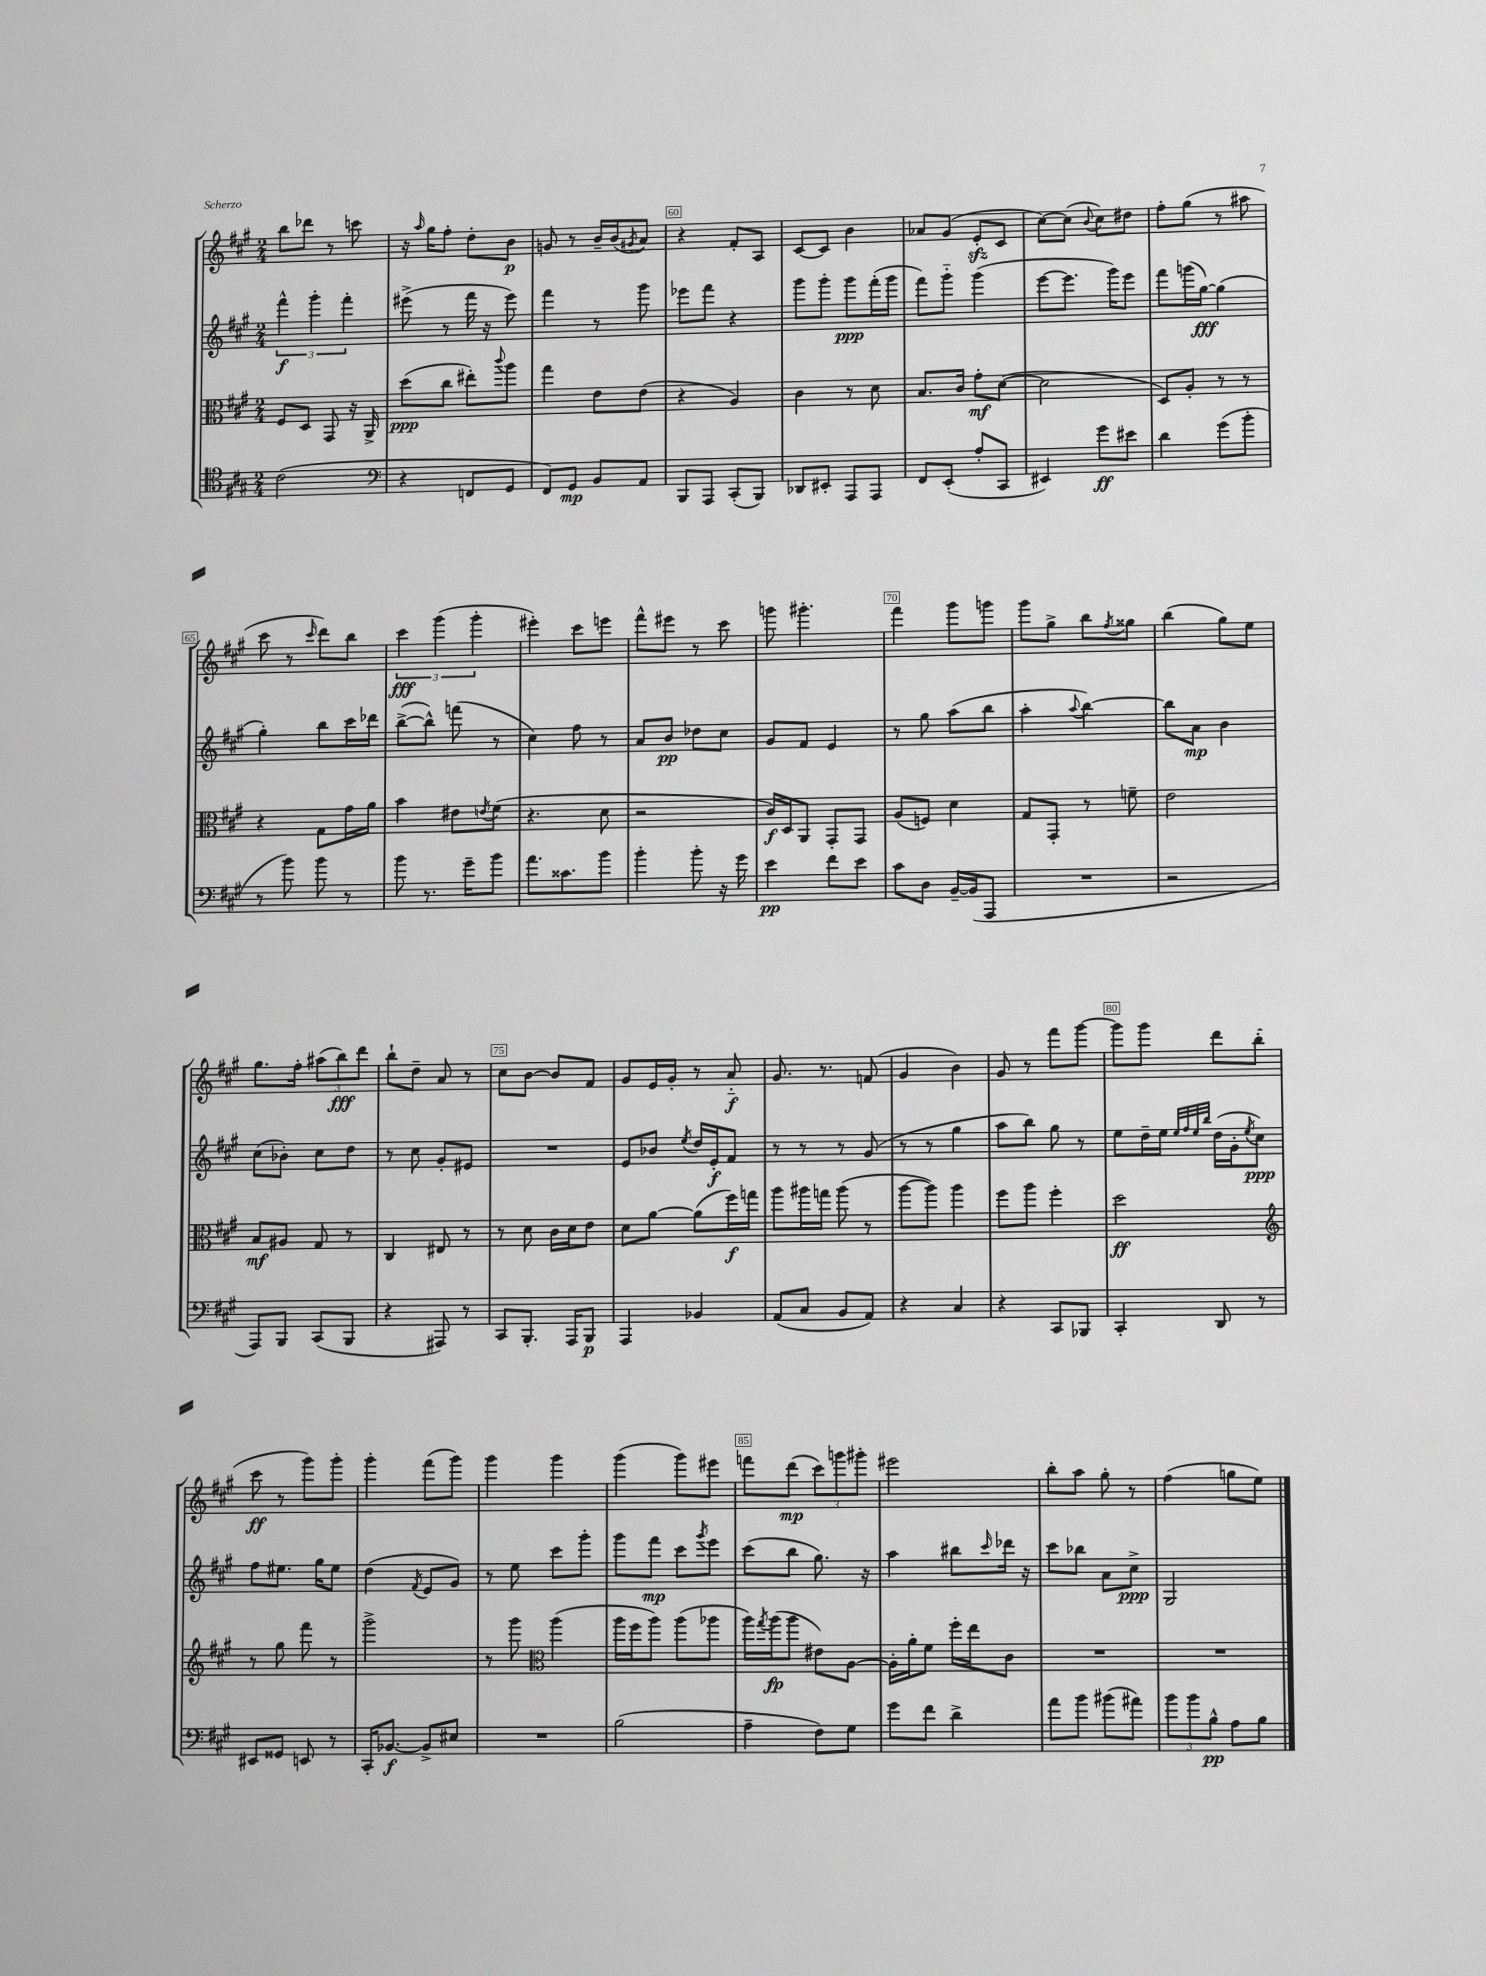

**kern	**dynam	**kern	**dynam	**kern	**dynam	**kern	**dynam
*part4	*part4	*part3	*part3	*part2	*part2	*part1	*part1
*staff4	*staff4	*staff3	*staff3	*staff2	*staff2	*staff1	*staff1
*clefC4	*	*clefC3	*	*clefG2	*	*clefG2	*
*k[f#c#g#]	*	*k[f#c#g#]	*	*k[f#c#g#]	*	*k[f#c#g#]	*
*M2/4	*	*M2/4	*	*M2/4	*	*M2/4	*
=57	=57	=57	=57	=57	=57	=57	=57
(2c#\	.	8F#/L	.	6fff#^^\	f	8bb\L	.
.	.	8D/J	.	.	.	8ddd-X\J	.
.	.	.	.	6ggg#'\	.	.	.
.	.	8GG#/	.	.	.	8r	.
.	.	.	.	6fff#'\	.	.	.
.	.	16r	.	.	.	8cccn\	.
.	.	16AA^/	.	.	.	.	.
=58	=58	=58	=58	=58	=58	=58	=58
*clefF4	*	*	*	*	*	*	*
4r	.	(8dd\L	ppp	(8eee#X^\	.	16r	.
.	.	.	.	.	.	16qqaa/	.
.	.	.	.	.	.	16gg#\KL	.
.	.	8cc#\J	.	8r	.	8ff#'\J	.
8FFn/L	.	8ee#X'\L)	.	16fff#\	.	8dd'\L	.
.	.	.	.	16r	.	.	.
.	.	8qqccc#/	.	.	.	.	.
8GG#/J	.	8aa\J	.	8eee#\)	.	8b\J	p
=59	=59	=59	=59	=59	=59	=59	=59
8FF#/L)	.	4gg#\	.	4fff#\	.	8gn/	.
8GG#/J	mp	.	.	.	.	8r	.
8BB/L	.	8e\L	.	8r	.	16b~/LL	.
.	.	.	.	.	.	(16b/J	.
.	.	.	.	.	.	8qg#X/	.
8AA/J	.	(8e\J	.	8ggg#\	.	8a/J)	.
=60	=60	=60	=60	=60	=60	=60	=60
8BBB/L	.	4r	.	8eee-X\L	.	4r	.
8AAA/J	.	.	.	8fff#\J	.	.	.
(8CC#'/L	.	4A/)	.	4r	.	8f#'/L	.
8BBB/J)	.	.	.	.	.	8A/J	.
=61	=61	=61	=61	=61	=61	=61	=61
8DD-X/L	.	4c#\	.	8ggg#\L	.	[8c#/L	.
8EE#X'/J	.	.	.	8ggg#'\J	.	8c#/J]	.
8AAA/L	.	8r	.	8ggg#\L	ppp	4b\	.
8AAA/J	.	8d\	.	(16fff#'\L	.	.	.
.	.	.	.	16ggg#\JJ	.	.	.
=62	=62	=62	=62	=62	=62	=62	=62
8FF#/L	.	8.B/L	.	8fff#\L)	.	8a-X/L	.
(8EE'/J	.	.	.	8ggg#\J	.	(8g#/J	.
.	.	16c#/Jk	.	.	.	.	.
8A'/L	.	8g#'\L	mf	(4ggg#\	.	8ezz'/L	.
8CC#/J	.	([8d\J	.	.	.	8c#/J	.
=63	=63	=63	=63	=63	=63	=63	=63
4EE#X/)	.	2d\]	.	[8eee\L	.	[8cc#\L)	.
.	.	.	.	8.eee\J]	.	(8cc#\J]	.
.	.	.	.	.	.	8qqb/	.
8g#\L	ff	.	.	.	.	8cc#\L)	.
.	.	.	.	16ggg#\KL)	.	.	.
8e#X\J	.	.	.	8eee\J	.	8dd#X\J	.
=64	=64	=64	=64	=64	=64	=64	=64
4d\	.	8D/L)	.	8fff#\L	.	8ff#'\L	.
.	.	8A'/J	.	(16gggn\L	.	(8gg#\J	.
.	.	.	.	[16gg#\JJ)	fff	.	.
(8g#\L	.	8r	.	(4gg#\]	.	8r	.
8b'\J	.	8r	.	.	.	8aa#X\	.
!!LO:LB:g=z
=65	=65	=65	=65	=65	=65	=65	=65
8r	.	4r	.	4gg#'\)	.	8ccc#\	.
8b\)	.	.	.	.	.	8r	.
.	.	.	.	.	.	16qqccc#/	.
8b\	.	8G#\L	.	8bb\L	.	8ddd\L)	.
8r	.	16g#\L	.	16ccc#\L	.	8bb\J	.
.	.	16a\JJ	.	16ddd-X\JJ	.	.	.
=66	=66	=66	=66	=66	=66	=66	=66
8b\	.	4b\	.	([8bb^\L	.	6ccc#\	fff
8.r	.	.	.	8bb^^\J])	.	.	.
.	.	.	.	.	.	(6ggg#\	.
.	.	8e#X\L	.	(8fffn\	.	.	.
16g#~\KL	.	.	.	.	.	.	.
.	.	.	.	.	.	6ggg#'\	.
.	.	8qen/	.	.	.	.	.
8b\J	.	(8f#\J	.	8r	.	.	.
=67	=67	=67	=67	=67	=67	=67	=67
8.a\L	.	4.r	.	4cc#\)	.	4eee#X'\)	.
8.c##X\	.	.	.	.	.	.	.
.	.	.	.	8ff#\	.	8ccc#\L	.
8b\J	.	8d\	.	8r	.	8eeen\J	.
=68	=68	=68	=68	=68	=68	=68	=68
4b'\	.	2r	.	8a/L	.	8fff#^^\L	.
.	.	.	.	8b/J	pp	8eee#X\J	.
8b'\	.	.	.	8dd-X\L	.	8r	.
16r	.	.	.	8cc#\J	.	8ccc#\	.
16g#\	.	.	.	.	.	.	.
=69	=69	=69	=69	=69	=69	=69	=69
4e\	pp	16c#/LL)	f	8g#/L	.	8gggn\	.
.	.	16D/J	.	.	.	.	.
.	.	8AA/J	.	8f#/J	.	4.ggg#X'\	.
8f#\L	.	8GG#'/L	.	4e/	.	.	.
8e\J	.	8GG#/J	.	.	.	.	.
=70	=70	=70	=70	=70	=70	=70	=70
8c#\L	.	(8A/L	.	8r	.	4fff#\	.
8D\J	.	8Fn/J)	.	8gg#\	.	.	.
[16BB~/LL	.	4d\	.	(8aa\L	.	8ggg#\L	.
(16BB/J]	.	.	.	.	.	.	.
8AAA/J	.	.	.	8bb\J	.	8gggn\J	.
=71	=71	=71	=71	=71	=71	=71	=71
2r	.	8G#/L	.	4aa'\	.	8ggg#\L	.
.	.	8GG#'/J	.	.	.	8gg#^\J	.
.	.	.	.	8qqaa/	.	.	.
.	.	8r	.	[4bb\)	.	8bb\L	.
.	.	.	.	.	.	8qff#/	.
.	.	8fn~\	.	.	.	8gg##X\J	.
=72	=72	=72	=72	=72	=72	=72	=72
2r	.	2e\	.	8bb\L]	.	(4bb\	.
.	.	.	.	8a\J	mp	.	.
.	.	.	.	4b\	.	8gg#\L)	.
.	.	.	.	.	.	8ee\J	.
!!LO:LB:g=z
=73	=73	=73	=73	=73	=73	=73	=73
8AAA/L)	.	8B/L	mf	(8cc#\L	.	8.gg#\L	.
8BBB/J	.	8A#X/J	.	8b-X'\J)	.	.	.
.	.	.	.	.	.	16ff#'\Jk	.
(8CC#/L	.	8G#/	.	8cc#\L	.	(12aa#X\L	.
.	.	.	.	.	.	12bb\)	fff
8BBB/J	.	8r	.	8dd\J	.	.	.
.	.	.	.	.	.	12ddd\J	.
=74	=74	=74	=74	=74	=74	=74	=74
4r	.	4C#/	.	8r	.	8bb`\L	.
.	.	.	.	8cc#\	.	8dd~\J	.
8AAA#X/)	.	8E#X/	.	8g#'/L	.	8a/	.
8r	.	8r	.	8e#X/J	.	8r	.
=75	=75	=75	=75	=75	=75	=75	=75
8CC#/L	.	8r	.	2r	.	8cc#\L	.
8.BBB'/J	.	8d\	.	.	.	[8b\J	.
.	.	16c#\LL	.	.	.	8b/L]	.
16AAA/KL	.	16d\J	.	.	.	.	.
8BBB/J	p	8e\J	.	.	.	8f#/J	.
=76	=76	=76	=76	=76	=76	=76	=76
4AAA/	.	8d\L	.	8e/L	.	8g#/L	.
.	.	[8a\J	.	8b-X/J	.	16e/L	.
.	.	.	.	.	.	16g#'/JJ	.
.	.	.	.	8qee/	.	.	.
4BB-X/	.	(8a\L]	.	16dd/LL	.	8r	.
.	.	.	.	16e'/J	f	.	.
.	.	16ff#\L)	f	8f#/J	.	8a/	f
.	.	16ggn\JJ	.	.	.	.	.
=77	=77	=77	=77	=77	=77	=77	=77
(8AA/L	.	8aa\L	.	8r	.	8.g#/	.
8C#/J	.	16aa#X\L	.	8r	.	.	.
.	.	16ggn\JJ	.	.	.	8.r	.
8BB/L	.	(8aa#\	.	8r	.	.	.
8AA/J)	.	8r	.	(8g#/	.	(8fn/	.
=78	=78	=78	=78	=78	=78	=78	=78
4r	.	[8aa\L	.	8r	.	4g#/	.
.	.	8aa\J])	.	8r	.	.	.
4C#/	.	4aa\	.	4gg#\	.	4b\)	.
=79	=79	=79	=79	=79	=79	=79	=79
4r	.	8ff#\L	.	8aa\L	.	8g#/	.
.	.	8aa\J	.	8bb\J)	.	8r	.
8CC#/L	.	4ff#'\	.	8gg#\	.	8fff#\L	.
8BBB-X/J	.	.	.	8r	.	[8ggg#\J	.
=80	=80	=80	=80	=80	=80	=80	=80
4CC#'/	.	2dd\	ff	8ee\L	.	8ggg#\L]	.
.	.	.	.	16dd~\L	.	8ggg#\J	.
.	.	.	.	16ee\JJ	.	.	.
.	.	.	.	32qqee/LLL	.	.	.
.	.	.	.	32qqff#/	.	.	.
.	.	.	.	32qqee/	.	.	.
.	.	.	.	32qqbb/JJJ	.	.	.
8DD/	.	.	.	(16dd\LL	.	8ddd\L	.
.	.	.	.	16g#'\J	.	.	.
.	.	.	.	8qee/	.	.	.
8r	.	.	.	8cc#\J)	ppp	(8bb'\J	.
!!LO:LB:g=z
=81	=81	=81	=81	=81	=81	=81	=81
*	*	*clefG2	*	*	*	*	*
8EE#X/L	.	8r	.	8ff#\L	.	8ccc#\	ff
8GG##X/J	.	8gg#\	.	8.ee#X\J	.	8r	.
8EEn/	.	8fff#\	.	.	.	8ggg#\L)	.
.	.	.	.	16gg#\KL	.	.	.
8r	.	8r	.	8ee#\J	.	8ggg#'\J	.
=82	=82	=82	=82	=82	=82	=82	=82
16CC#'/KL	.	2ggg#^\	.	(4dd\	.	4ggg#'\	.
[8.BB-X/J	f	.	.	.	.	.	.
.	.	.	.	8qf#/	.	.	.
8BB-^/L]	.	.	.	8e/L	.	(8fff#\L	.
8E#X/J	.	.	.	8g#/J)	.	8ggg#\J)	.
=83	=83	=83	=83	=83	=83	=83	=83
2r	.	8r	.	8r	.	4ggg#\	.
.	.	8ggg#\	.	8ee\	.	.	.
*	*	*clefC3	*	*	*	*	*
.	.	(4aa\	.	8ccc#\L	.	4ggg#\	.
.	.	.	.	8ggg#'\J	.	.	.
=84	=84	=84	=84	=84	=84	=84	=84
(2B\	.	16aa\LL	.	8ggg#\L	.	(4ggg#\	.
.	.	16ff#\J	.	.	.	.	.
.	.	8aa\J)	.	8fff#\J	mp	.	.
.	.	(8aa\L	.	8ccc#\L	.	8ggg#\L)	.
.	.	.	.	8qggg#/	.	.	.
.	.	8aa-X\J	.	8eee\J	.	8eee#X\J	.
=85	=85	=85	=85	=85	=85	=85	=85
4A~\	.	16aa\LL)	.	(8ccc#\L	.	8fffn\L	.
.	.	8qgg#/	.	.	.	.	.
.	.	(16aa\J	fp	.	.	.	.
.	.	8aa\J	.	8bb\J	.	(8ddd\J	mp
8F#\L)	.	8e#X\L)	.	8.gg#\)	.	12ccc#\L)	.
.	.	.	.	.	.	12gggn\	.
8G#\J	.	[8A\J	.	.	.	.	.
.	.	.	.	.	.	12ggg#X'\J	.
.	.	.	.	16r	.	.	.
=86	=86	=86	=86	=86	=86	=86	=86
8g#\L	.	16A'\LL]	.	4aa\	.	2eee#X\	.
.	.	16a'\J	.	.	.	.	.
8f#\J	.	8f#\J	.	.	.	.	.
4d^\	.	16ff#'\LL	.	8bb#X\L	.	.	.
.	.	16ee\J	.	.	.	.	.
.	.	.	.	16qqccc#/	.	.	.
.	.	8c#\J	.	16ddd-X\Jk	.	.	.
.	.	.	.	16r	.	.	.
=87	=87	=87	=87	=87	=87	=87	=87
8a\L	.	2r	.	8ccc#\L	.	8bb'\L	.
8b\J	.	.	.	8bb-X\J	.	8aa\J	.
(8b#X\L	.	.	.	8a\L	.	8gg#'\	.
8a#X\J)	.	.	.	8cc#^\J	ppp	8r	.
=88	=88	=88	=88	=88	=88	=88	=88
12b\L	.	2r	.	2G#/	.	(4ff#\	.
12b\	.	.	.	.	.	.	.
12B^^\J	pp	.	.	.	.	.	.
8A\L	.	.	.	.	.	8ggn\L	.
8B\J	.	.	.	.	.	8ee\J)	.
==	==	==	==	==	==	==	==
*-	*-	*-	*-	*-	*-	*-	*-
